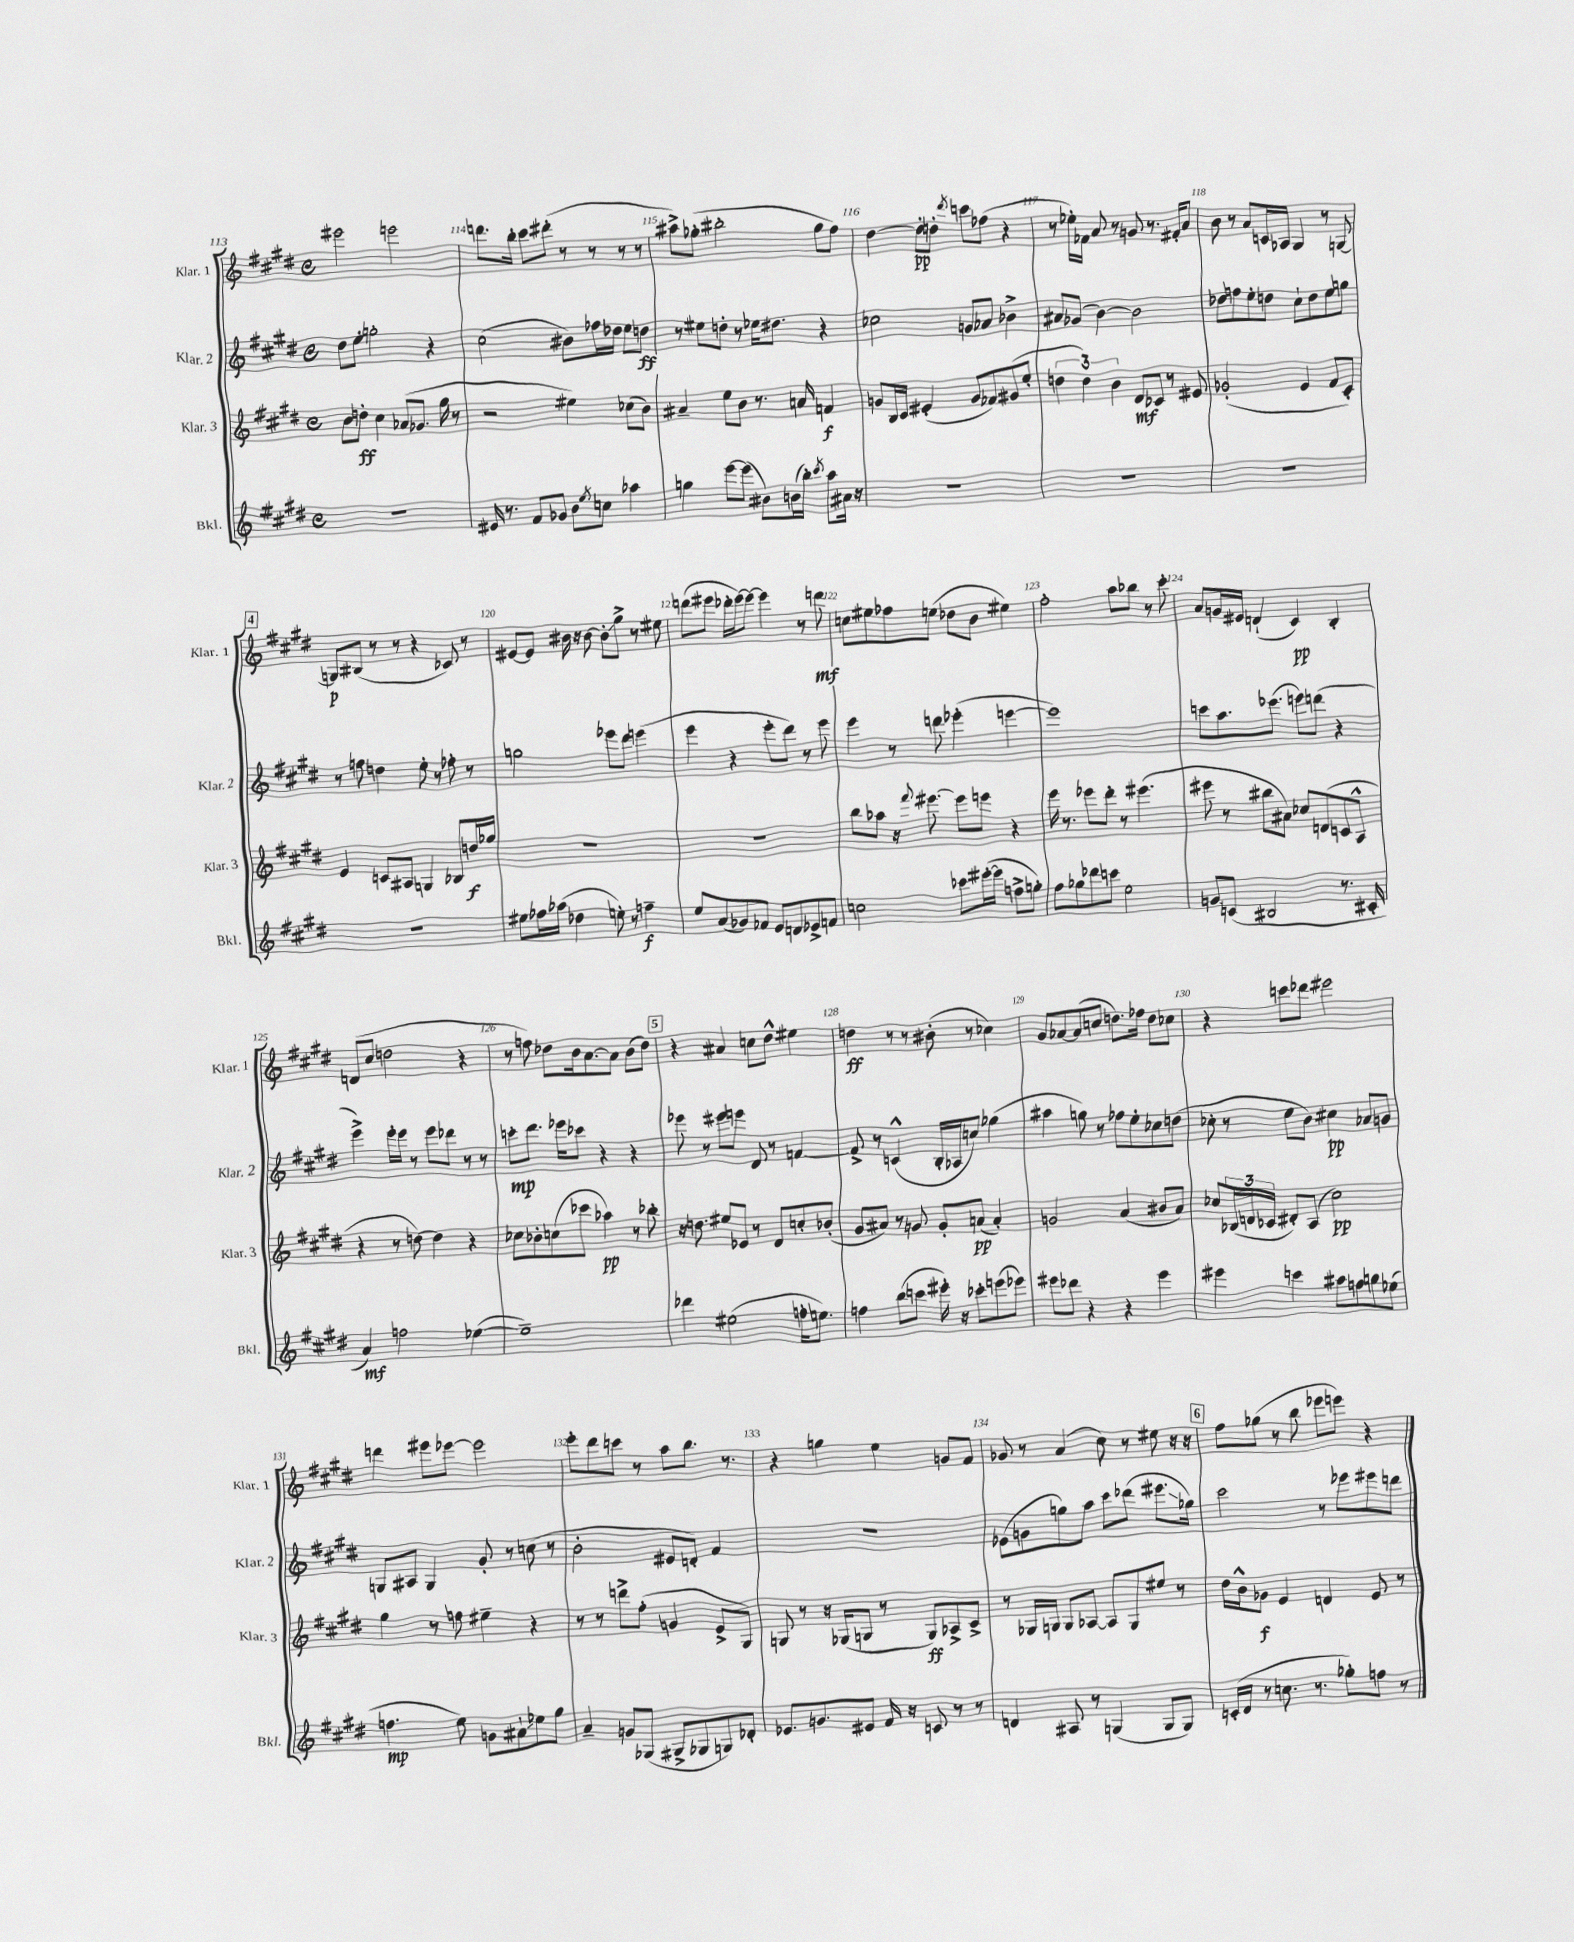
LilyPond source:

<<
\new StaffGroup <<
\new Staff = "s0" \with { instrumentName = "Klar. 1" shortInstrumentName = "Klar. 1" } {
    \clef treble \key e \major \defaultTimeSignature \time 4/4
    eis'''2 e'''2 |
    d'''8. b''16-. cis'''8 dis'''8-.( r8 r8 r8 r8 |
    ais''8->) ges''8-.( bis''2-. ges''8 fis''8) |
    dis''4~ dis''8-.\pp d''8-. \acciaccatura { dis'''8 } c'''8 fes''8( r4 |
    r8 ees''16-.) fes'16 a'8 r8 g'8 r8. fis'16-. a'8 |
    b'8 r8 a'8 c'16 aes16 gis4 r8 g8~ |
    \mark \markup { \box "4" } g8\p bis8( r8 r8 r4 ces'8) r8 |
    eis'8~ eis'8 bis'16 r16 bis'8~ bis'8-.\glissando gis''8-> r8 eis''8 |
    d'''8( eis'''8 des'''16-. eis'''16~) eis'''8~ eis'''4 r8 d'''8\mf |
    c''8 eis''8 fes''8 e''8( des''8 b'8 eis''4) |
    fis''2-. a''8 bes''8 r8 cis'''8-. |
    a'8 g'16 eis'16 d'4-!( cis'4\pp) b4-. |
    d'8( cis''8 d''2 r4 |
    r8 f''8) des''8 b'16 a'8.~ a'8 b'8( des''8) |
    \mark \markup { \box "5" } r4 ais'4 c''8 dis''8-^ eis''4 |
    d''4\ff r8 r8 bis'8-.( r8 ces''4) |
    gis'8 aes'8~ aes'8( c''8 d''8.) fes''16 d''8 ces''8 |
    r4 c'''8 des'''8 eis'''2 |
    d'''4 eis'''8 ees'''8~ ees'''2 |
    e'''8-. dis'''8 c'''8 r8 a''8 b''8. r8. |
    r4 g''4 e''4 g'8 fis'8 |
    ges'8 r8 a'4( cis''8) r8 eis''8 r16 r16 |
    \mark \markup { \box "6" } fis''8 ges''8( r8 b''8 ees'''8 e'''8) r4 \bar "|." |
}
\new Staff = "s1" \with { instrumentName = "Klar. 2" shortInstrumentName = "Klar. 2" } {
    \clef treble \key e \major \defaultTimeSignature \time 4/4
    dis''8 e''8-. g''2-. r4 |
    cis''2( bis'8) fes''16 des''16 e''8 d''8\ff |
    r8 eis''8 d''8-. r8 ees''16 dis''8. r4 |
    ces''2 g'8 aes'8 bes'4-> |
    ais'8 ges'8( b'4~) b'2 |
    des''8 f''8 e''8-. d''8 cis''8-! d''8 e''8 g''8 |
    \mark \markup { \box "4" } r8 f''8 d''4 e''8-. r8 fes''8-. r8 |
    g''2 ees'''8 dis'''8 e'''4( |
    e'''4 r4 e'''8-. dis'''8) r8 e'''8 |
    e'''4 r8 d'''8 ees'''4-.( e'''4~ |
    e'''1) |
    c'''8 a''8. ees'''8.( e'''8) d'''8( r4 |
    e'''4->) e'''16-. e'''16 r8 e'''8 des'''8 r8 r8 |
    c'''8-.\mp dis'''8. ees'''16 ces'''8 r4 r4 |
    \mark \markup { \box "5" } ees'''8 r8 eis'''8 e'''8 dis'8 r8 f'4~ |
    f'8-> r8 c'4-^( b16-. aes16 c''8) ges''4( |
    ais''4 g''8) r8 fes''8 e''8-. ces''8 d''8( |
    ces''8-. r8 e''8 b'8) cis''4\pp aes'8 g'8 |
    g8 ais8 g4 gis'8-. r8 c''8( r8 |
    b'2-. eis'8 d'8-.) fis'4 |
    r1 |
    ees'8( g'8 g''8) a''8 cis'''8 des'''8( eis'''8.\glissando ges''16) |
    \mark \markup { \box "6" } cis'''2 r8 ees'''8 eis'''8 d'''8 \bar "|." |
}
\new Staff = "s2" \with { instrumentName = "Klar. 3" shortInstrumentName = "Klar. 3" } {
    \clef treble \key e \major \defaultTimeSignature \time 4/4
    b'8 d''8-.\ff cis''4 aes'8( ges'8. gis''16 r8 |
    r2 eis''4) ces''8( b'8) |
    ais'4-- e''8 b'8 r8. a'16 f'4\f |
    g'8 b16 cis'16 eis'4-.( g'8 fes'8) gis'8( e''8-. |
    \tuplet 3/2 { d''4 d''4) b'4 } dis'8\mf ces'8 r8 eis'8 |
    ges'2-.( e'4 fis'8 cis'8-.) |
    \mark \markup { \box "4" } e'4 c'8 ais8 g4 bes8 d''16\f ges''16 |
    R1 |
    R1 |
    b''8 aes''8 r16 \appoggiatura { fis'''8 } eis'''8.~ eis'''8 e'''8 r4 |
    e'''16 r8. ees'''8 dis'''8-. r8 eis'''4.( |
    eis'''8 r8 bis''8 ais'8) ces''8 d'8( c'8 a8-^ |
    r4 r8 d''8~) d''4 r4 |
    ces''8 bes'8-. c''8( ces'''8 aes''4\pp) r8 bes''8-. |
    \mark \markup { \box "5" } r16 d''8. eis''8 ees'8 r8 dis'8 c''8-. bes'8-.( |
    gis'8 ais'8) r8 g'8 g'8-. a'8\pp( a'4-.) |
    g'2 a'4( bis'8 a'8) |
    ces''8 \tuplet 3/2 { bes16( d'16 ces'16 } dis'8-.) a8( ces''2\pp) |
    gis''4 r8 f''8 eis''4-- r4 |
    r8 r8 d'''8-> fis''8-.( g'4 e'8-> gis8) |
    g8 r8 r16 ges16( g8 r8 g8\ff) aes8-> cis'8-> |
    r8 ges16 g16 g8 aes8~ aes8 g8 eis''8 r8 |
    \mark \markup { \box "6" } dis''16 b'16-^ ges'8\f e'4 d'4 e'8 r8 \bar "|." |
}
\new Staff = "s3" \with { instrumentName = "Bkl." shortInstrumentName = "Bkl." } {
    \clef treble \key e \major \defaultTimeSignature \time 4/4
    R1 |
    eis'16 r8. fis'8 ges'8 b'8 \acciaccatura { e''8 } c''8 aes''4 |
    g''4 e'''8~ e'''8( bis'8) b'16( b''16-.) \acciaccatura { cis'''8 } a''8 ais'16 r16 |
    R1 |
    R1 |
    R1 |
    \mark \markup { \box "4" } R1 |
    eis''8 fes''16 aes''16( des''4 e''8-.) r8 f''4--\f |
    e''8 a'8( ges'8) fes'8 e'8 d'8 ees'8-> f'8 |
    c''2 ces'''8 eis'''16~-.( eis'''16 f''8-> g''8-.) |
    fis''8 ges''8 des'''8 c'''8 e''2 |
    g'8\glissando c'8( bis2 r8. cis'16-. |
    a'4\mf) f''2 ees''4~( |
    ees''1--) |
    \mark \markup { \box "5" } des'''4 eis''2( f''16-. e''8.) |
    f''4 b''8( c'''8 eis'''16-.) r16 ces'''8-. e'''8( ees'''8) |
    eis'''8 des'''8 r4 r4 eis'''4 |
    eis'''4 c'''4 ais''8 f''8 g''8 ees''8( |
    f''4.\mp e''8) g'8 ais'8-!\glissando ees''8 gis''8 |
    a'4-- g'8 ges8( gis8-> ges8 g8) des'8-. |
    ees'8. g'8. eis'8 fis'16 r16 c'8 r8 r8 |
    d'4 ais8 r8 g4( g8 g8) |
    \mark \markup { \box "6" } c'16-.( dis'16 r8 c''8. r8. ges''8-.) f''8 r8 \bar "|." |
}
>>
>>
\layout { \context { \Score currentBarNumber = #113 \override BarNumber.break-visibility = ##(#f #t #t) barNumberVisibility = #all-bar-numbers-visible } }
